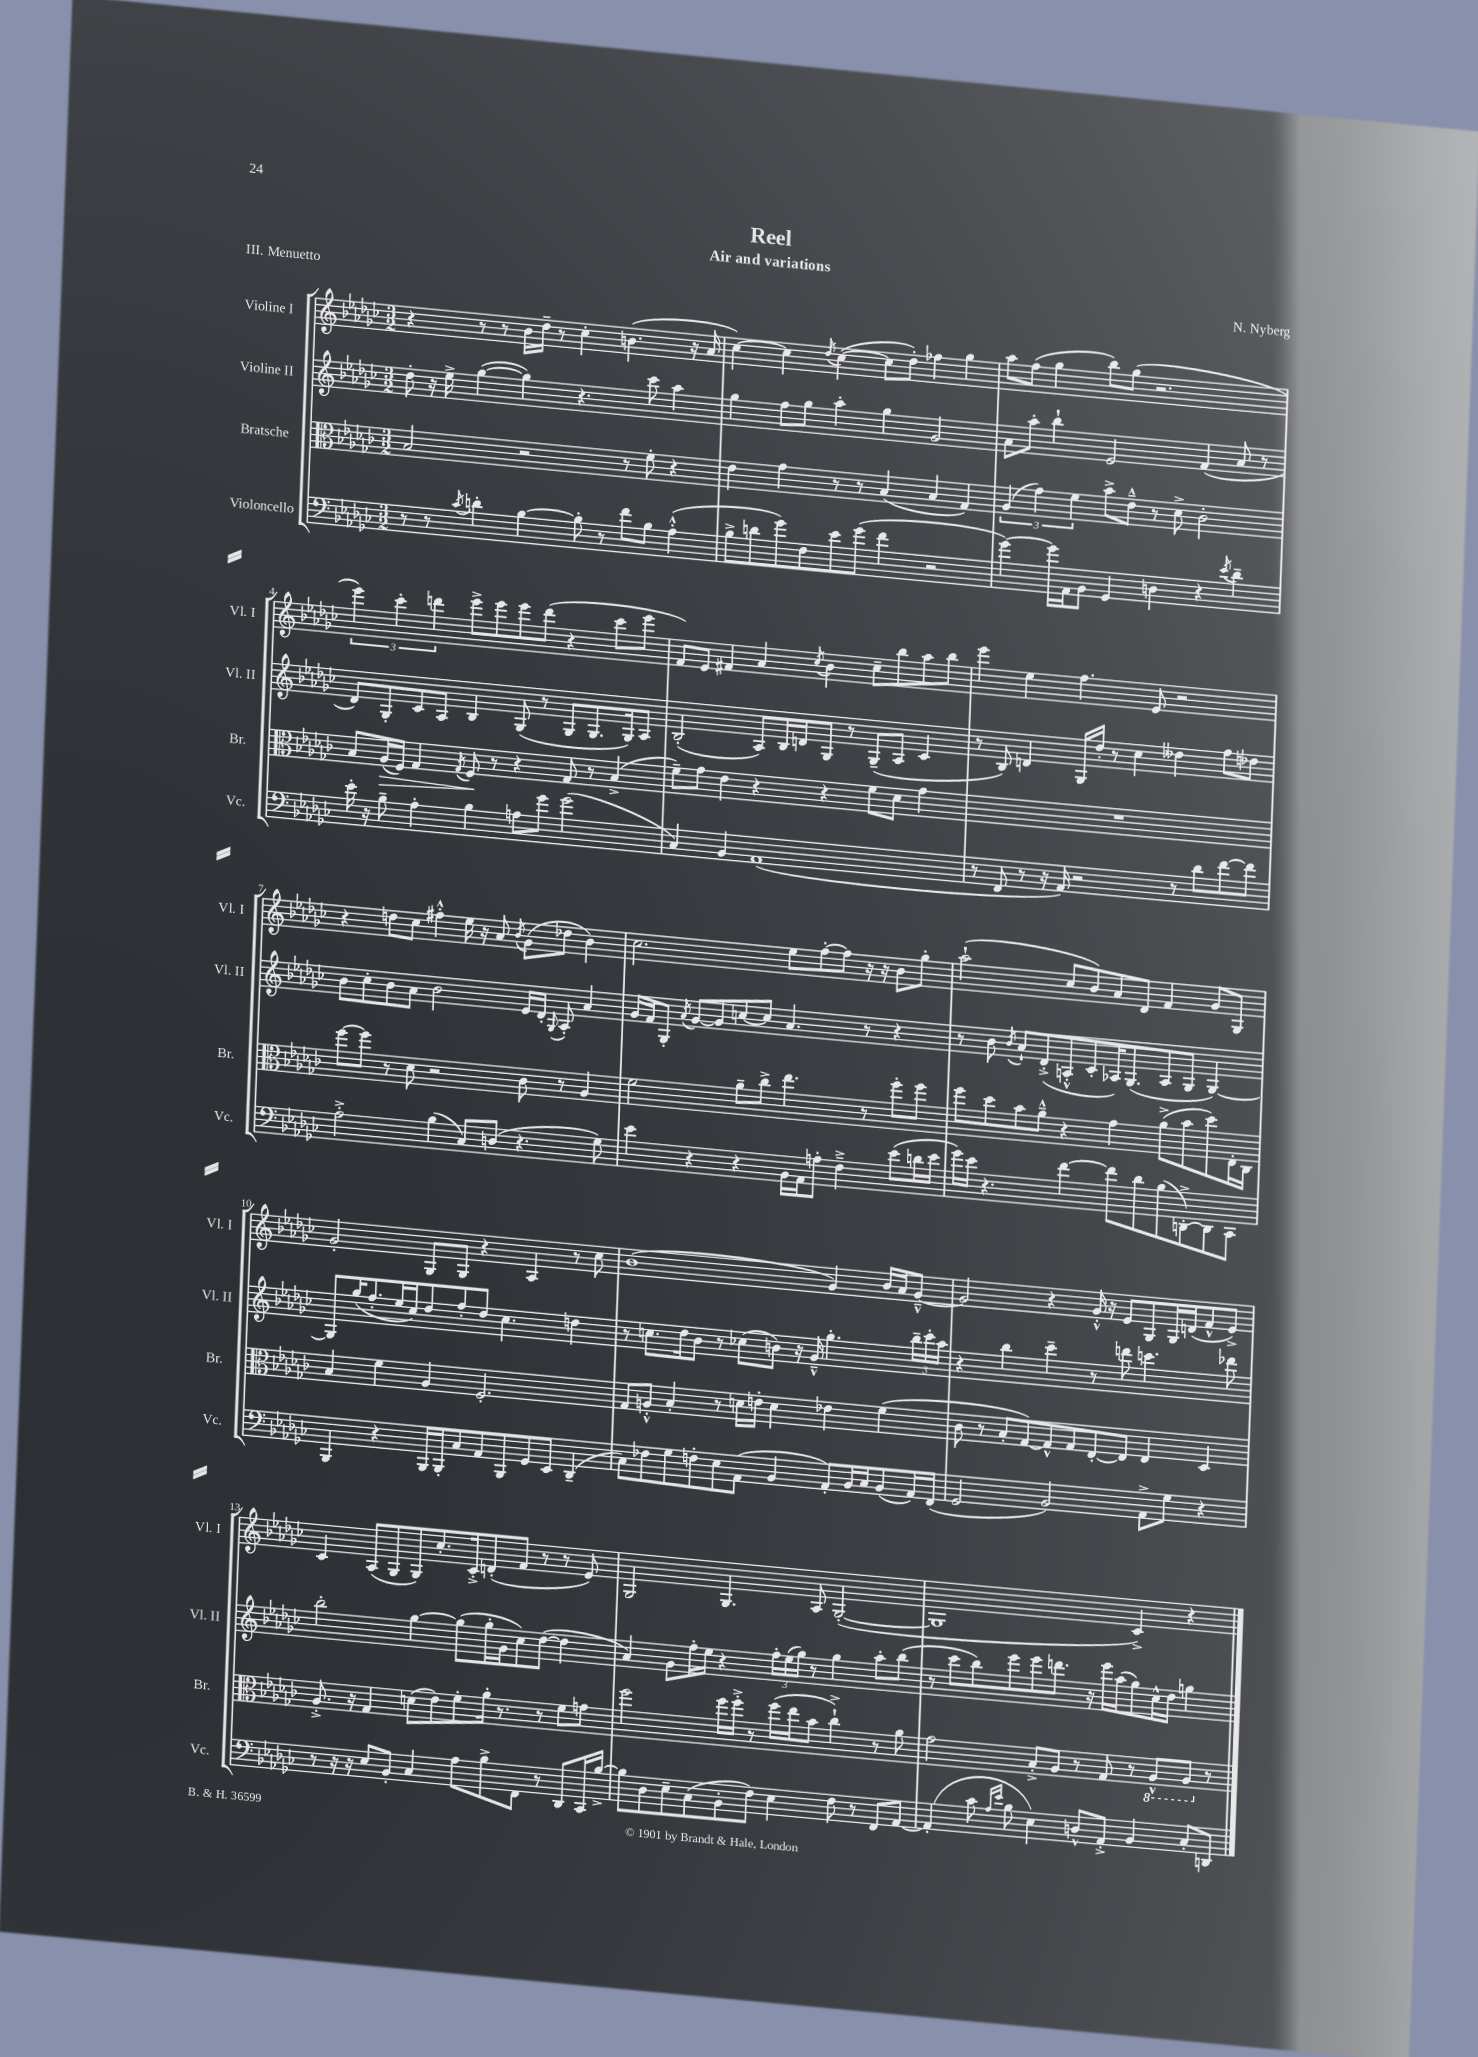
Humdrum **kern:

**kern	**kern	**dynam	**kern	**kern
*part4	*part3	*part3	*part2	*part1
*staff4	*staff3	*staff3	*staff2	*staff1
*I"Violoncello	*I"Bratsche	*	*I"Violine II	*I"Violine I
*I'Vc.	*I'Br.	*	*I'Vl. II	*I'Vl. I
*clefF4	*clefC3	*	*clefG2	*clefG2
*k[b-e-a-d-g-c-]	*k[b-e-a-d-g-c-]	*	*k[b-e-a-d-g-c-]	*k[b-e-a-d-g-c-]
*M3/2	*M3/2	*	*M3/2	*M3/2
=1	=1	=1	=1	=1
8r	2B-/	.	8dd-'\	4r
8r	.	.	16r	.
.	.	.	16ee-^\	.
8qc-/	.	.	.	.
4dn'\	.	.	([4gg-\	8r
.	.	.	.	8r
[4B-\	2r	.	4gg-\])	16b-\LL
.	.	.	.	16dd-~\JJ
.	.	.	.	8r
8B-'\]	.	.	4.r	4cc-'\
8r	.	.	.	.
8f\L	8r	.	.	(4.bn\
8B-\J	8f'\	.	8ccc-\	.
(4A-'^^\	4r	.	4aa-\	.
.	.	.	.	16r
.	.	.	.	16a-/
=2	=2	=2	=2	=2
8B-^\L	4e-\	.	4gg-\	[4cc-\)
8dn\	.	.	.	.
8g-\)	4g-\	.	8ff\L	4cc-\]
8F\	.	.	8gg-\J	.
.	.	.	.	8qdd-/
8e-\	8r	.	4aa-'\	([4cc-\
(8g-\J	8r	.	.	.
4f\	(4B-/	.	4gg-\	8cc-\L]
.	.	.	.	8dd-'\J)
2r	4B-/	.	2g-/	4ff-X\
.	4G-/)	.	.	4gg-\
=3	=3	=3	=3	=3
[4g-\)	(6A-/	.	8a-\L	8aa-\L
.	.	.	8aa-'\J	(8ff\J
.	6g-\)	.	.	.
16g-\LL]	.	.	4bb-`\	4gg-\
16AA-\J	.	.	.	.
.	6f\	.	.	.
8BB-\J	.	.	.	.
4GG-/	8b-^\L	.	2e-/	8bb-\L)
.	8e-~^^\J	.	.	(8gg-\J
4Dn\	8r	.	.	2.r
.	8d-^\	.	.	.
4r	2c-'\	.	(4f/	.
8qe-/	.	.	.	.
4d-~\	.	.	8a-/	.
.	.	.	8r	.
!!LO:LB:g=z
=4	=4	=4	=4	=4
16e-'\	8B-/L	.	8d-/L)	6eee-\)
16r	.	.	.	.
!	!	!LO:HP:b	!	!
8B-~\	(16A-/L	>	8G-'/	.
.	.	.	.	6ccc-'\
.	16F/JJ)	.	.	.
4A-'\	4G-/	.	8c-/	.
.	.	.	.	6dddn\
.	.	.	8A-/J	.
.	8qG-/	.	.	.
4B-\	8F/	.	4B-/	8eee-^\L
.	8r	]	.	8eee-\
8An\L	4r	.	(8G-/	8eee-\
8g-\J	.	.	8r	(8ddd\J
(2g-\	8G-/	.	8G-/L	4r
.	8r	.	8.G-/	.
.	(4B-^/	.	.	8ccc-\L
.	.	.	16G-/k)	.
.	.	.	8A-/J	8eee-\J
=5	=5	=5	=5	=5
4C-/)	8f~\L)	.	(2B-'/	8f/L)
.	8g-\J	.	.	8e-/J
4BB-/	4e-\	.	.	4f#X/
(1AA-	4r	.	8A-/L)	4a-/
.	.	.	16B-/L	.
.	.	.	16dn/J	.
.	.	.	.	8qcc-/
.	4r	.	8G-/J	4b-\
.	.	.	8r	.
.	8f\L	.	(8G-~/L	8cc-~\L
.	8d-\J	.	8A-/J	8bb-\
.	4g-\	.	4c-/	8aa-\
.	.	.	.	8bb-\J
=6	=6	=6	=6	=6
8r	1.r	.	8r	4eee-\
8FF/	.	.	8B-/)	.
8r	.	.	4dn/	4ee-\
16r	.	.	.	.
16AA-/)	.	.	.	.
2r	.	.	16G-/LL	4.ff\
.	.	.	16dd-'/JJ	.
.	.	.	8r	.
.	.	.	4cc-\	.
.	.	.	.	8e-/
8r	.	.	4dd--X\	2r
8d-\L	.	.	.	.
[8f\	.	.	8ff\L	.
8f\J]	.	.	8dd-X\J	.
!!LO:LB:g=z
=7	=7	=7	=7	=7
2A-'^\	[8ff\L	.	8b-\L	4r
.	8ff\J]	.	8cc-'\	.
.	8r	.	8b-\	8ddn\L
.	8d-\	.	8a-\J	8cc-\J
(4B-\	2r	.	2b-\	4ff#X'^^\
8C-/L)	.	.	.	16ee-\
.	.	.	.	16r
(8Dn/J	.	.	.	8a-/
.	.	.	.	8qb-/
4.r	8c-\	.	16e-/LL	(8g-\L
.	.	.	16d-'/JJ	.
.	.	.	8qqG-/	.
.	8r	.	8A-'/	8dd-X\J
.	4A-/	.	4a-/	4b-\)
8G-\)	.	.	.	.
=8	=8	=8	=8	=8
4e-\	2f\	.	16g-/LL	2.cc-\
.	.	.	16f/J	.
.	.	.	8G-'/J	.
.	.	.	8qa-/	.
4r	.	.	[8g-/L	.
.	.	.	8g-/]	.
4r	8a-~\L	.	[8ccn/	.
.	8cc-^\J	.	8cc/J]	.
16BB-\LL	4.ee-\	.	4.a-/	8ee-\L
16AA-\J	.	.	.	.
8An'\J	.	.	.	[8ff'\
4F~^\	.	.	.	8ff\J]
.	8r	.	8r	16r
.	.	.	.	16r
(8e-\L	8ff'\L	.	4r	8b-\L
16dn\L	8ff\J	.	.	8gg-'\J
16e-\JJ	.	.	.	.
=9	=9	=9	=9	=9
16g-\LL)	8ff\L	.	8r	(2aa-`\
16e-\JJ	.	.	.	.
4.r	8dd-\	.	8b-\	.
.	.	.	8qb-/	.
.	8b-\	.	8a-`/L	.
.	8a-~^^\J	.	(8d-'^/	.
[4f\	4r	.	8An'^^/	8cc-/L
.	.	.	8c-'/	8b-/)
8f\L]	4g-\	.	16A-X/K)	8a-/
.	.	.	(8.G-/	.
8d-\	.	.	.	8d-/J
(8B-\	(8a-^\L	.	8A-/	4f/
[8DDn'^\)	8b-\	.	8G-/J	.
8DD\]	8dd-\)	.	[4G-/)	8g-/L
8CC-\J	16E-'\L	.	.	8G-/J
.	16C-\JJ	.	.	.
!!LO:LB:g=z
=10	=10	=10	=10	=10
4BBB-/	4B-/	.	8G-/L]	2g-'/
.	.	.	(16gg-/K	.
.	.	.	8.ff'/	.
4r	4f\	.	.	.
.	.	.	16ee-/L	.
.	.	.	16cc-/J)	.
16BBB-/LL	4A-/	.	8dd-/	8G-/L
16BBB-'/J	.	.	.	.
8C-/	.	.	8ff'/	8G-/J
8AA-/	2.F'/	.	8dd-/J	4r
8BBB-/	.	.	4.cc-\	.
8GG-/	.	.	.	4A-/
8EE-/J	.	.	.	.
(4DD-~/	.	.	4ddn\	8r
.	.	.	.	8cc-\
=11	=11	=11	=11	=11
8C-\L)	8G-/L	.	8r	(1b-
8F-X\	8An'^^/J	.	8.ccn\L	.
8G-\	4B-'/	.	.	.
.	.	.	16dd-\k	.
8Fn'\	.	.	8b-\J	.
8E-\	8r	.	8r	.
(8AA-\J	16dn\LL	.	(8cc-X\L	.
.	16en'\JJ	.	.	.
4BB-/	4d\	.	8bn\J)	.
.	.	.	16r	.
.	.	.	16g-~^^/	.
8AA-'/L)	4e-X\	.	4.gg-'\	4g-/)
16BB-/L	.	.	.	.
16C-/J	.	.	.	.
(8BB-/	(4f\	.	.	16b-/LL
.	.	.	.	16a-/J
16AA-/L)	.	.	24bb-~\LL	[8g-~^^/J
.	.	.	24ccc-'\	.
(16FF/JJ	.	.	.	.
.	.	.	24aa-\JJ	.
=12	=12	=12	=12	=12
2GG-/	8c-\	.	4r	2g-/]
.	8r	.	.	.
.	8B-'/L	.	4bb-\	.
.	[8G-/)	.	.	.
2BB-/)	8G-^^/]	.	4ccc-~\	4r
.	8G-/	.	.	.
.	[8E-'/	.	8r	16g-'^^/
.	.	.	.	16r
.	8E-/J]	.	8dddn\	8e-/L
8AA-^\L	4E-/	.	4.cccn\	8G-/
8G-\J	.	.	.	16G-/L
.	.	.	.	(16dn/J
4r	4D-/	.	.	8f^^/
.	.	.	8ddd-X\	8e-^/J)
!!LO:LB:g=z
=13	=13	=13	=13	=13
8r	8.A-'^/	.	2bb-'\	4c-/
16r	.	.	.	.
16r	16r	.	.	.
8E-/L	4G-/	.	.	(8A-/L
8BB-'/J	.	.	.	8G-/
4C-/	(8dn\L	.	[4gg-\	8G-/)
.	8e-\)	.	.	8.cc-'/
8A-\L	8f'\	.	(8gg-\L]	.
.	.	.	.	16c-'^/k
8B-^\	16a-'\Jk	.	16gg-'\L	(8dn'/
.	8.r	.	16g-\J	.
8FF\J	.	.	8cc-\)	8f/J
8r	8r	.	([8dd-\J	8r
8DD-/L	8f\L	.	4dd-\]	8r
16CC-/L	8gn\J	.	.	8e-/)
[16B-^/JJ	.	.	.	.
=14	=14	=14	=14	=14
8B-\L]	2ff\	.	4a-/)	2G-/
8D-\	.	.	.	.
8E-~\	.	.	8g-\L	.
(8C-\	.	.	16ff'\L	.
.	.	.	16ee-\JJ	.
8BB-'\	16ff\LL	.	4r	4.G-/
.	16ff'^\JJ	.	.	.
8F\J)	8r	.	.	.
4E-\	(16ff\LL	.	24ff'\LL	.
.	.	.	(24ee-\	.
.	16ee-\J	.	.	.
.	.	.	24gg-\JJ)	.
.	8b-\J	.	8r	8A-/
8F\	4cc-`^\)	.	4gg-\	([2G-'/
8r	.	.	.	.
8FF/L	8r	.	8aa-'\L	.
[8AA-/J	8a-\	.	(8bb-\J	.
=15	=15	=15	=15	=15
(4AA-'/]	2g-\	.	8r	1G-]
.	.	.	8ccc-\L	.
8c-\	.	.	8bb-\)	.
16qqA-/LL	.	.	.	.
16qqe-/JJ	.	.	.	.
8B-\	.	.	8eee-\	.
4E-\)	8B-'^/L	.	8eee-\	.
.	8A-/J	.	8.dddn\J	.
8Dn^^/L	8r	.	.	.
.	.	.	16r	.
8AA-'^/J	8G-/	.	16eee-\LL	.
.	.	.	(16aa-\J	.
4BB-/	8r	.	8gg-\)	4c-^/)
*	*8ba	*	*	*
.	8AA-^^/L	.	16cc-^^\L	.
.	.	.	16dd-\JJ	.
8C-'/L	8AA-/J	.	4ggn\	4r
*	*X8ba	*	*	*
8DDn/J	8r	.	.	.
==	==	==	==	==
*-	*-	*-	*-	*-
